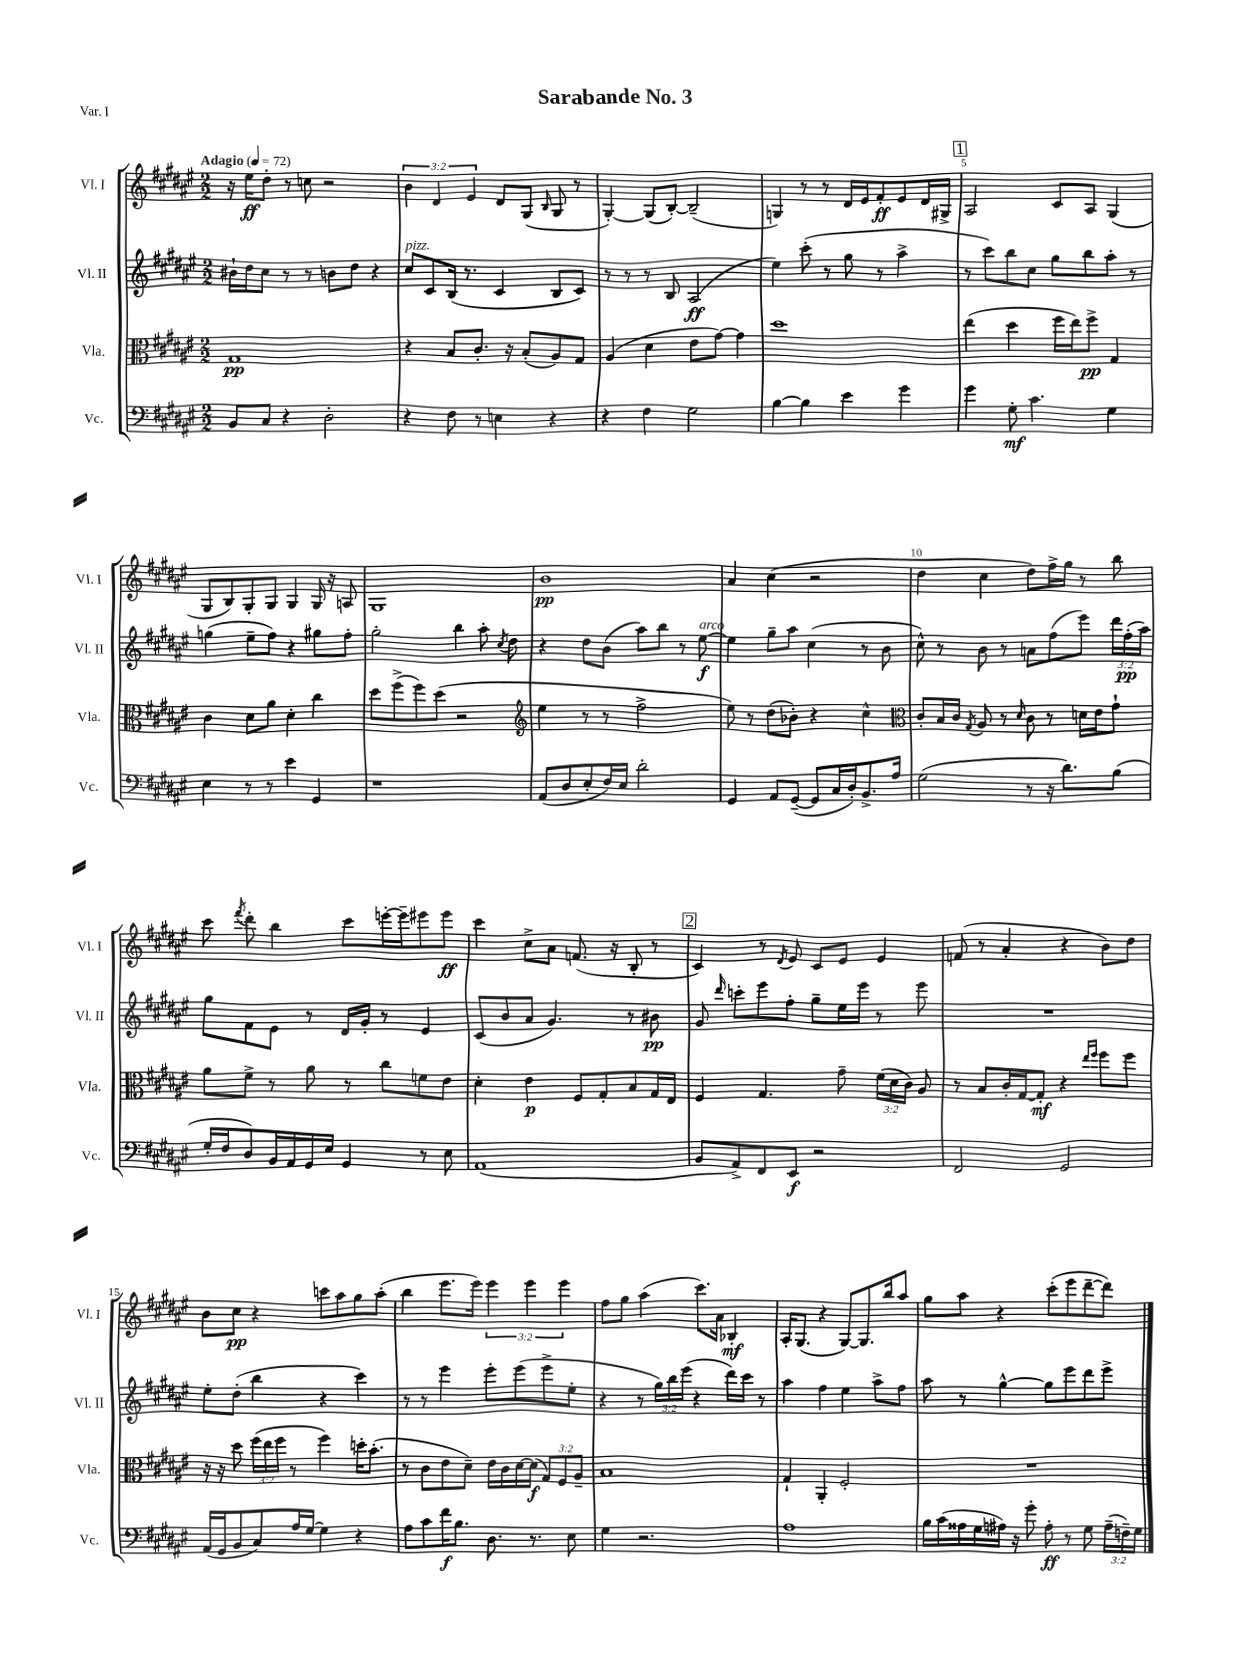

**kern	**dynam	**kern	**dynam	**kern	**dynam	**kern	**dynam
*part4	*part4	*part3	*part3	*part2	*part2	*part1	*part1
*staff4	*staff4	*staff3	*staff3	*staff2	*staff2	*staff1	*staff1
*I"Vc.	*	*I"Vla.	*	*I"Vl. II	*	*I"Vl. I	*
*I'Vc.	*	*I'Vla.	*	*I'Vl. II	*	*I'Vl. I	*
*clefF4	*	*clefC3	*	*clefG2	*	*clefG2	*
*k[f#c#g#d#a#e#]	*	*k[f#c#g#d#a#e#]	*	*k[f#c#g#d#a#e#]	*	*k[f#c#g#d#a#e#]	*
*M2/2	*	*M2/2	*	*M2/2	*	*M2/2	*
*MM72	*	*MM72	*	*MM72	*	*MM72	*
=1	=1	=1	=1	=1	=1	=1	=1
!	!	!	!	!	!	!LO:TX:a:B:t=Adagio	!
8BB/L	.	1G#	pp	16b#X`\LL	.	16r	.
.	.	.	.	16dd#\J	.	16ee#\KL	ff
8C#/J	.	.	.	8cc#\J	.	8dd#'\J	.
4r	.	.	.	8r	.	8r	.
.	.	.	.	8r	.	8ccn\	.
2D#'\	.	.	.	8bn\L	.	2r	.
.	.	.	.	8dd#\J	.	.	.
.	.	.	.	4r	.	.	.
=2	=2	=2	=2	=2	=2	=2	=2
!	!	!	!	!LO:TX:a:i:t=pizz.	!	!	!
4r	.	4r	.	8cc#/L	.	6b\	.
.	.	.	.	8c#/	.	.	.
.	.	.	.	.	.	6d#/	.
8F#\	.	8B/L	.	(16B/Jk	.	.	.
.	.	.	.	8.r	.	.	.
.	.	.	.	.	.	6e#/	.
8r	.	8.c#'/J	.	.	.	.	.
4En\	.	.	.	4c#/	.	8d#/L	.
.	.	16r	.	.	.	.	.
.	.	(8B'/L	.	.	.	(8G#/J	.
.	.	.	.	.	.	16qqB/	.
4r	.	8A#/)	.	8B/L	.	8G#/	.
.	.	8G#/J	.	8c#/J)	.	8r	.
=3	=3	=3	=3	=3	=3	=3	=3
4r	.	(4A#/	.	8r	.	[4G#'/)	.
.	.	.	.	8r	.	.	.
4F#\	.	4d#\	.	8r	.	(8G#/L]	.
.	.	.	.	8B/	.	[8B'/J)	.
2G#\	.	8e#\L	.	(2A#/	ff	(2B~/]	.
.	.	[8g#\J)	.	.	.	.	.
.	.	4g#\]	.	.	.	.	.
=4	=4	=4	=4	=4	=4	=4	=4
[4B\	.	1dd#	.	4ee#\)	.	4Gn/)	.
4B\]	.	.	.	(8ccc#'\	.	8r	.
.	.	.	.	8r	.	8r	.
4e#\	.	.	.	8gg#\	.	16d#/LL	.
.	.	.	.	.	.	16e#/J	.
.	.	.	.	8r	.	8f#'/	ff
4g#\	.	.	.	4aa#^\	.	8e#/	.
.	.	.	.	.	.	16d#/L	.
.	.	.	.	.	.	16G#X^/JJ	.
!!LO:REH:place=s1:t=1
=5	=5	=5	=5	=5	=5	=5	=5
4g#\	.	(4ee#\	.	8r	.	2A#/	.
.	.	.	.	8ccc#\L)	.	.	.
8G#'\	mf	4dd#\	.	8bb\	.	.	.
4.c#\	.	.	.	8cc#\J	.	.	.
.	.	16ff#\LL	.	8gg#\L	.	8c#/L	.
.	.	16ee#\J)	.	.	.	.	.
.	.	8ff#^\J	pp	8bb\	.	8A#/J	.
4G#\	.	4G#/	.	8aa#'\J	.	(4G#/	.
.	.	.	.	8r	.	.	.
!!LO:LB:g=z
=6	=6	=6	=6	=6	=6	=6	=6
4E#\	.	4c#\	.	(4ggn\	.	8G#/L	.
.	.	.	.	.	.	8B/)	.
8r	.	8d#\L	.	8ee#~\L	.	8G#'/	.
8r	.	8a#\J	.	8ff#\J)	.	8G#/J	.
4e#\	.	4d#'\	.	4r	.	4G#/	.
4GG#/	.	4cc#\	.	8gg#X\L	.	16G#/	.
.	.	.	.	.	.	16r	.
.	.	.	.	8ff#'\J	.	8An/	.
=7	=7	=7	=7	=7	=7	=7	=7
1r	.	8dd#\L	.	2gg#'\	.	1G#	.
.	.	(8ff#^\	.	.	.	.	.
.	.	8ff#\)	.	.	.	.	.
.	.	(8dd#\J	.	.	.	.	.
.	.	2r	.	4bb\	.	.	.
.	.	.	.	8aa#'\	.	.	.
.	.	.	.	8qcc#/	.	.	.
.	.	.	.	8dd#\	.	.	.
=8	=8	=8	=8	=8	=8	=8	=8
*	*	*clefG2	*	*	*	*	*
(8AA#/L	.	4ee#\	.	4r	.	1b	pp
8D#/	.	.	.	.	.	.	.
8E#'/	.	8r	.	8dd#\L	.	.	.
16F#/L)	.	8r	.	(8b\J	.	.	.
16E#/JJ	.	.	.	.	.	.	.
2d#'\	.	2ff#^\	.	8aa#\L)	.	.	.
.	.	.	.	8bb\J	.	.	.
.	.	.	.	8r	.	.	.
!	!	!	!	!LO:TX:a:i:t=arco	!	!	!
.	.	.	.	[8ee#\	f	.	.
=9	=9	=9	=9	=9	=9	=9	=9
4GG#/	.	8ee#\)	.	4ee#\]	.	4a#/	.
.	.	8r	.	.	.	.	.
8AA#/L	.	(8dd#\L	.	8gg#~\L	.	(4cc#\	.
([8GG#~/J	.	8b-X'\J)	.	8aa#\J	.	.	.
8GG#/L]	.	4r	.	(4cc#\	.	2r	.
16C#/L	.	.	.	.	.	.	.
16D#'/J)	.	.	.	.	.	.	.
8.BB^/	.	4cc#^^\	.	8r	.	.	.
.	.	.	.	8b\	.	.	.
16A#/Jk	.	.	.	.	.	.	.
=10	=10	=10	=10	=10	=10	=10	=10
*	*	*clefC3	*	*	*	*	*
(2G#\	.	8c#'/L	.	8cc#^^\)	.	4dd#\	.
.	.	16B/L	.	8r	.	.	.
.	.	16c#/JJ	.	.	.	.	.
.	.	8qG#/	.	.	.	.	.
.	.	8A#/	.	8b\	.	4cc#\	.
.	.	8r	.	8r	.	.	.
.	.	16qqd#/	.	.	.	.	.
8r	.	8c#\	.	8an\L	.	8dd#\L)	.
16r	.	8r	.	(8ff#\	.	16ff#^\L	.
8.d#\L)	.	.	.	.	.	16gg#\JJ	.
.	.	16dn\LL	.	8eee#\J)	.	8r	.
.	.	16e#\J	.	.	.	.	.
(8B\J	.	8g#`\J	.	24ddd#\LL	.	8bb\	.
.	.	.	.	(24ff#'\	pp	.	.
.	.	.	.	24aa#\JJ)	.	.	.
!!LO:LB:g=z
=11	=11	=11	=11	=11	=11	=11	=11
16G#'/LL	.	8a#\L	.	8gg#\L	.	8ccc#\	.
16F#/J	.	.	.	.	.	.	.
.	.	.	.	.	.	8qfff#/	.
8D#/)	.	8f#^\J	.	8f#\	.	8ddd#'\	.
16BB/L	.	8r	.	8e#\J	.	4bb\	.
16AA#/	.	.	.	.	.	.	.
16GG#/	.	8a#\	.	8r	.	.	.
16E#/JJ	.	.	.	.	.	.	.
4GG#/	.	8r	.	16d#/LL	.	8ccc#\L	.
.	.	.	.	16g#'/JJ	.	.	.
.	.	8cc#\L	.	8r	.	[16eeen'\L	.
.	.	.	.	.	.	16eee~\J]	.
8r	.	8fn\	.	4e#/	.	8eee#X\	.
8E#\	.	8e#\J	.	.	.	8eee#\J	ff
=12	=12	=12	=12	=12	=12	=12	=12
(1AA#	.	4d#'\	.	(8c#/L	.	4ccc#\	.
.	.	.	.	8b/	.	.	.
.	.	4e#\	p	8a#/J	.	8cc#^\L	.
.	.	.	.	4.g#/)	.	8a#\J	.
.	.	8F#/L	.	.	.	(8.fn/	.
.	.	8G#'/	.	.	.	.	.
.	.	.	.	.	.	16r	.
.	.	8B/	.	8r	.	8B'/	.
.	.	16G#/L	.	8b#X\	pp	8r	.
.	.	16E#/JJ	.	.	.	.	.
!!LO:REH:place=s1:t=2
=13	=13	=13	=13	=13	=13	=13	=13
8BB/L	.	4F#/	.	8g#/	.	4c#/)	.
.	.	.	.	16qqddd#/	.	.	.
8AA#^/)	.	.	.	8cccn'\L	.	.	.
8FF#/	.	4.G#/	.	8eee#\	.	8r	.
.	.	.	.	.	.	8qd#/	.
8EE#/J	f	.	.	8ff#'\J	.	8e#/	.
2r	.	.	.	8gg#~\L	.	8c#/L	.
.	.	8g#~\	.	16ee#\L	.	8e#/J	.
.	.	.	.	16eee#\JJ	.	.	.
.	.	(24f#\LL	.	8r	.	4e#/	.
.	.	24d#\	.	.	.	.	.
.	.	24c#\JJ)	.	.	.	.	.
.	.	8A#/	.	8eee#\	.	.	.
=14	=14	=14	=14	=14	=14	=14	=14
2FF#/	.	8r	.	1r	.	(8fn/	.
.	.	8B/L	.	.	.	8r	.
.	.	16c#'/L	.	.	.	4a#'/	.
.	.	[16G#/J	.	.	.	.	.
.	.	8G#'/J]	mf	.	.	.	.
2GG#/	.	4r	.	.	.	4r	.
.	.	16qqee#/LL	.	.	.	.	.
.	.	16qqff#/JJ	.	.	.	.	.
.	.	8ff#\L	.	.	.	8b\L)	.
.	.	8ff#\J	.	.	.	8dd#\J	.
!!LO:LB:g=z
=15	=15	=15	=15	=15	=15	=15	=15
(16AA#/LL	.	16r	.	8ee#'\L	.	8b\L	.
16GG#/J	.	16r	.	.	.	.	.
8BB/	.	8dd#\	.	(8dd#'\J	.	8cc#\J	pp
8C#/)	.	(24ff#\LL	.	4bb\	.	4r	.
.	.	24ee#\	.	.	.	.	.
.	.	24ff#\JJ	.	.	.	.	.
16A#/L	.	8r	.	.	.	.	.
[16G#/JJ	.	.	.	.	.	.	.
4G#\]	.	4ff#\)	.	4r	.	8cccn\L	.
.	.	.	.	.	.	8aa#\	.
4r	.	16ddn'\KL	.	4ccc#\)	.	8gg#\	.
.	.	(8.b'\J	.	.	.	.	.
.	.	.	.	.	.	(8aa#'\J	.
=16	=16	=16	=16	=16	=16	=16	=16
8A#\L	.	8r	.	8r	.	4bb\	.
8c#\	.	8c#\L	.	8r	.	.	.
16f#\K	f	8e#\	.	4eee#\	.	8.eee#\L	.
8.B\J	.	.	.	.	.	.	.
.	.	8d#~\J)	.	.	.	.	.
.	.	.	.	.	.	16eee#\Jk)	.
8.D#\	.	16e#\LL	.	8eee#'\L	.	6eee#\	.
.	.	16c#\	.	.	.	.	.
.	.	[16d#\	.	(8eee#\	.	.	.
.	.	.	.	.	.	6eee#\	.
8.r	.	(16d#\JJ]	f	.	.	.	.
.	.	12G#/L)	.	8eee#^\	.	.	.
.	.	12F#/	.	.	.	6eee#\	.
8E#\	.	.	.	8ee#'\J	.	.	.
.	.	12A#~/J	.	.	.	.	.
=17	=17	=17	=17	=17	=17	=17	=17
4G#\	.	1B	.	4r	.	8ff#\L	.
.	.	.	.	.	.	8gg#\J	.
2.r	.	.	.	8r	.	(4aa#\	.
.	.	.	.	24gg#\LL)	.	.	.
.	.	.	.	24bb\	.	.	.
.	.	.	.	(24eee#\JJ	.	.	.
.	.	.	.	4r	.	8.ccc#\L)	.
.	.	.	.	.	.	16a#\Jk	.
.	.	.	.	16ddd#\LL)	.	4B-X'/	mf
.	.	.	.	16ccc#\JJ	.	.	.
.	.	.	.	8r	.	.	.
=18	=18	=18	=18	=18	=18	=18	=18
1A#	.	4G#`/	.	4aa#\	.	16A#'/KL	.
.	.	.	.	.	.	(8.G#/J	.
.	.	4AA#'/	.	4ff#\	.	4r	.
.	.	2F#'/	.	4ee#\	.	[8G#/L)	.
.	.	.	.	.	.	8.G#/]	.
.	.	.	.	8aa#^\L	.	.	.
.	.	.	.	.	.	16bb/k	.
.	.	.	.	8ff#\J	.	8aa#/J	.
=19	=19	=19	=19	=19	=19	=19	=19
16B\LL	.	1r	.	8aa#\	.	8gg#\L	.
(16c#\	.	.	.	.	.	.	.
16A##X\	.	.	.	8r	.	8aa#\J	.
16G#\	.	.	.	.	.	.	.
16A#X\JJ)	.	.	.	[4gg#^^\	.	4r	.
16r	.	.	.	.	.	.	.
8g#'\	.	.	.	.	.	.	.
8A#'\	ff	.	.	8gg#\L]	.	(8ccc#'\L	.
8r	.	.	.	8eee#\	.	8eee#\	.
8G#\	.	.	.	8ddd#\	.	[8ddd#~\	.
(24A#~\LL	.	.	.	8eee#^\J	.	8ddd#\J])	.
24Fn~\)	.	.	.	.	.	.	.
24G#\JJ	.	.	.	.	.	.	.
==	==	==	==	==	==	==	==
*-	*-	*-	*-	*-	*-	*-	*-
